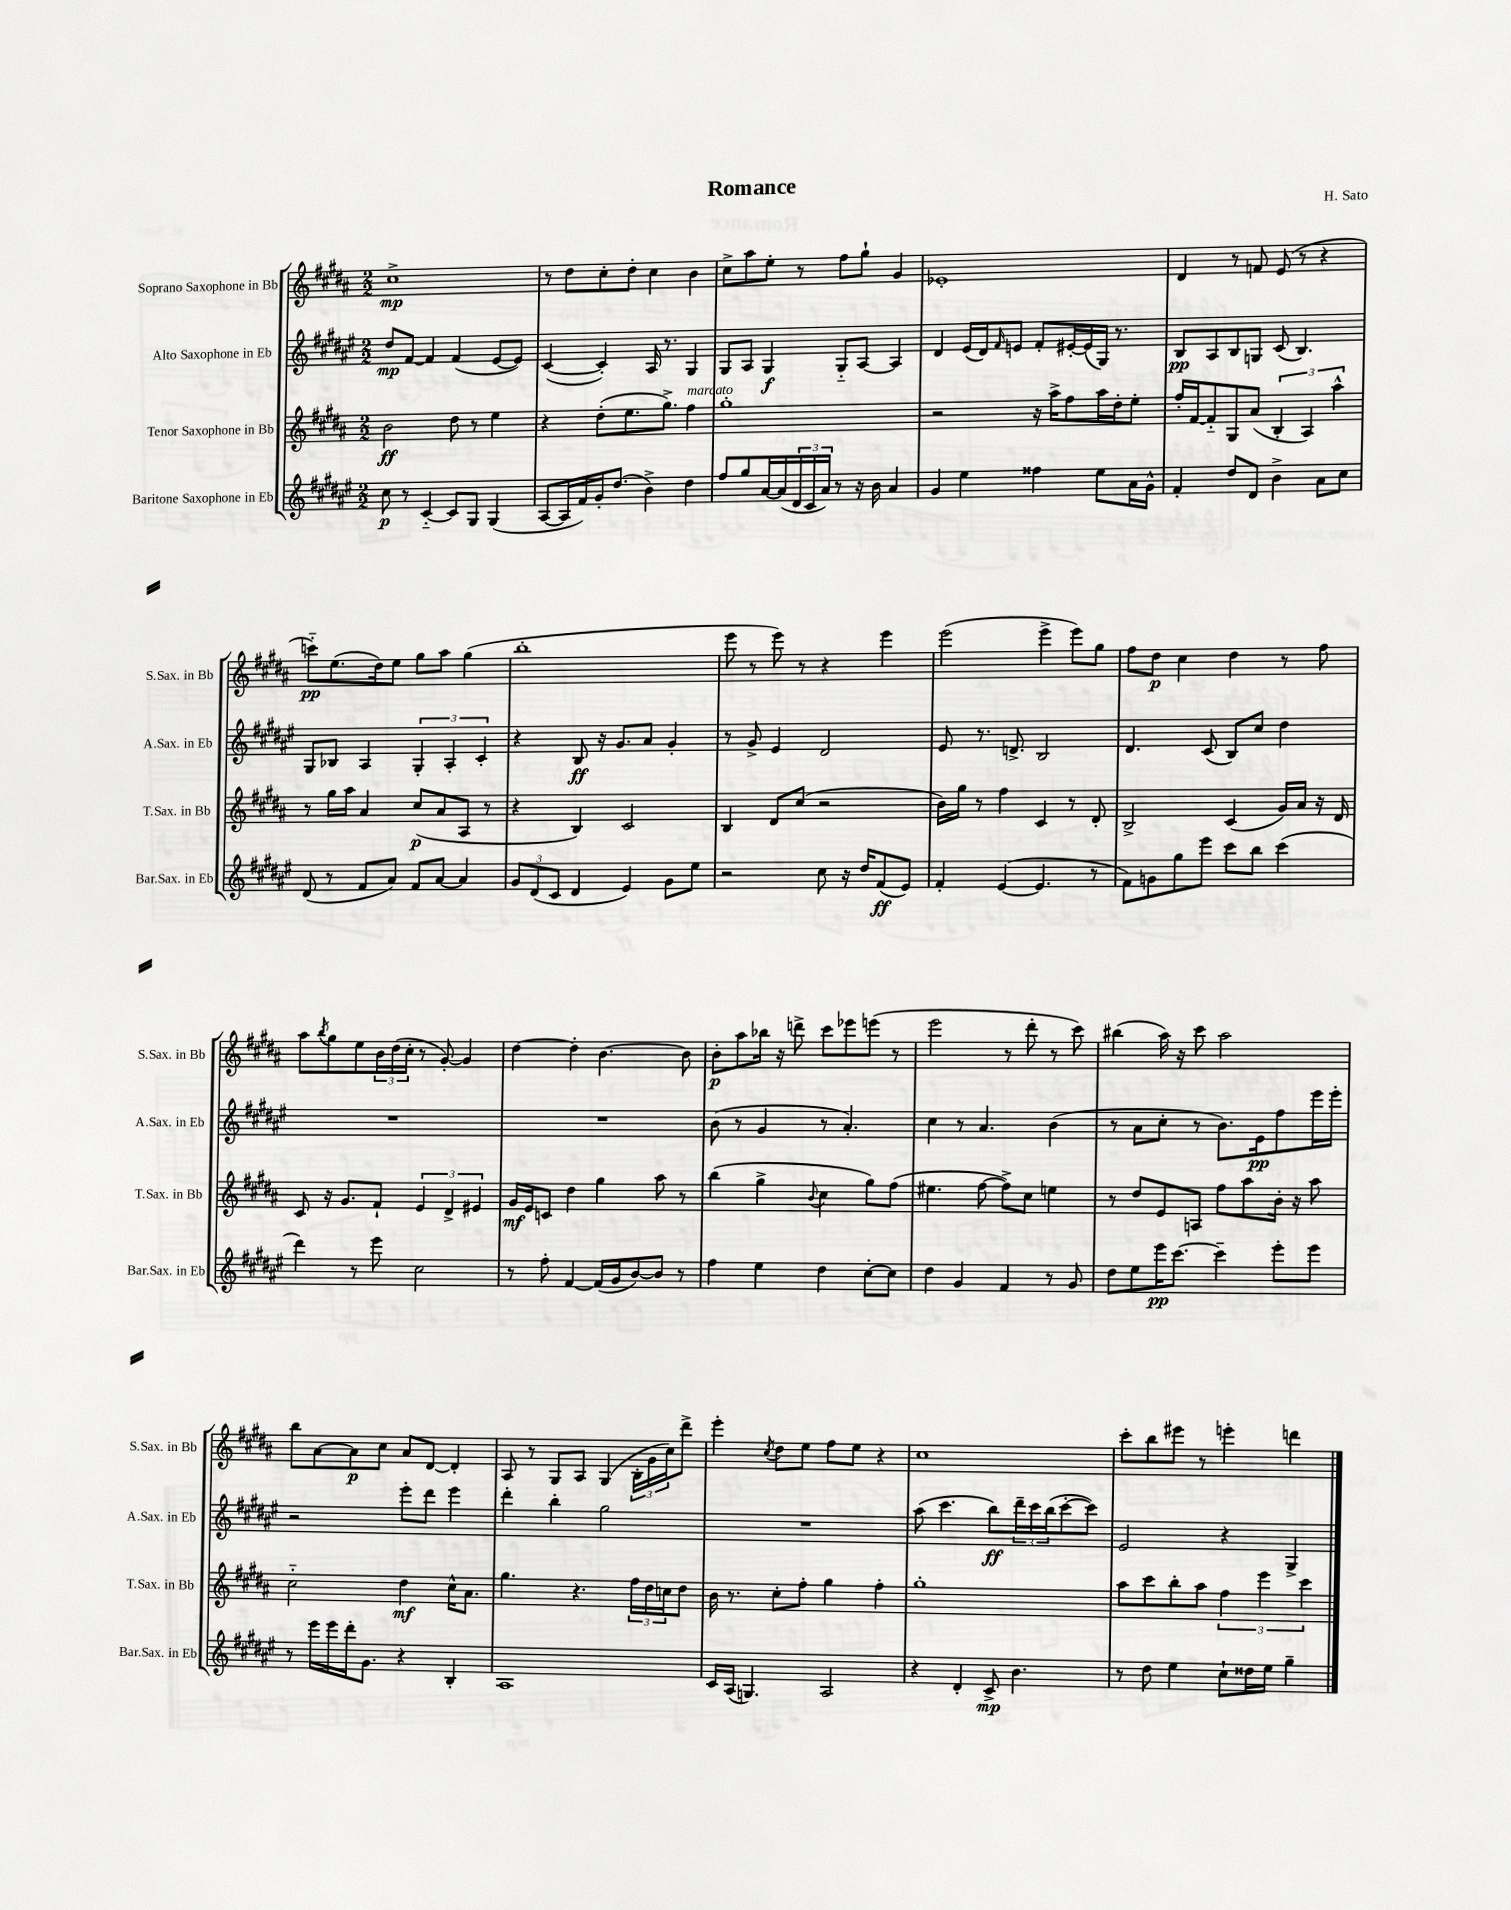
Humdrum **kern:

**kern	**kern	**kern	**kern
*staff4	*staff3	*staff2	*staff1
*clefG2	*clefG2	*clefG2	*clefG2
*k[f#c#g#d#a#e#]	*k[f#c#g#d#a#]	*k[f#c#g#d#a#e#]	*k[f#c#g#d#a#]
*M2/2	*M2/2	*M2/2	*M2/2
8cc#\	2b\	8dd#/L	1cc#^
8r	.	[8f#/J	.
[4c#'~/	.	4f#/]	.
8c#/]L	8dd#\	(4f#/	.
8G#/J	8r	.	.
(4G#/	4ee\	[8e#/L	.
.	.	8e#/]J)	.
=	=	=	=
[8A#/L	4r	([4c#/	8r
16A#/]L	.	.	8dd#\L
16f#/)	.	.	.
16g#'/J	(8dd#'\L	4c#'/])	8cc#'\
(8.dd#/J	.	.	.
.	8.ee\	.	8dd#'\J
4b^\)	.	16A#/	4cc#\
.	8.gg#^\J)	8.r	.
4dd#\	4ff#\	4G#/	4b\
=	=	=	=
8ff#/L	1gg#'	8G#/L	8cc#^\L
8gg#/	.	8A#/J	8aa#\
[16a#/L	.	4G#/	8ee'\J
(16a#/]	.	.	.
24d#/	.	.	8r
24c#/	.	.	.
24a#/JJ)	.	.	.
8r	.	8G#'~/L	8ff#\L
16r	.	[8A#/J	8gg#`\J
16b\	.	.	.
4a#/	.	4A#/]	4g#/
=	=	=	=
4g#/	2r	4d#/	1e-'
4ee#\	.	(16e#/LL	.
.	.	16d#/J)	.
.	.	16qqf#/	.
.	.	8e/J	.
4ff##\	16r	8f#'/L	.
.	16aa#^\LK	.	.
.	8ff#\	[16e#'/L	.
.	.	(16e#/]	.
8ee#\L	16aa#\L	16G#/JJ)	.
.	16dd#'\J	8.r	.
16a#\L	8ee'\J	.	.
16g#^^\JJ	.	.	.
=	=	=	=
4f#'/	16ff#'/LL	8B/L	4d#/
.	[16f#/J	.	.
.	8f#'~/]	8A#/	.
8dd#/L	8G#/	8B/	8r
8d#/J	(8a#/J	8G/J	8f/
4b^\	6B'/	(8c#/	(8e/
.	.	4.B/)	8r
.	6A#/)	.	.
8a#\L	.	.	4r
.	6aa#^^\	.	.
8cc#\J	.	.	.
=	=	=	=
(8d#/	8r	8G#/L	8ccc'~\L)
8r	16gg#\LL	8B-/J	(8.ee\
.	16aa#\JJ	.	.
8f#/L	4a#/	4A#/	.
.	.	.	16dd#\k)
8a#/J)	.	.	8ee\J
8f#/L	(8cc#/L	6G#'/	8gg#\L
[8a#/J	8a#/	.	8aa#\J
.	.	6A#'/	.
4a#/]	8A#/J	.	(4gg#\
.	.	6c#'/	.
.	8r	.	.
=	=	=	=
12g#/L	4r	4r	1bb'
(12d#/	.	.	.
12c#/J	.	.	.
4d#/	4B/)	8B/	.
.	.	16r	.
.	.	8.g#/L	.
4e#/)	2c#/	.	.
.	.	8a#/J	.
8g#\L	.	4g#'/	.
8ee#\J	.	.	.
=	=	=	=
2r	4B/	8r	8eee\
.	.	8g#^/	8r
.	8d#/L	4e#/	8eee\)
.	(8cc#/J	.	8r
8cc#\	2r	2d#/	4r
16r	.	.	.
16dd#/LK	.	.	.
(8f#/	.	.	4eee\
8e#/J)	.	.	.
=	=	=	=
4f#'/	16b\LL)	8e#/	(2eee\
.	16gg#\JJ	.	.
.	8r	8.r	.
([4e#/	4ff#\	.	.
.	.	8.d^/	.
4.e#/]	4c#/	2B/	4eee^\
.	8r	.	8eee\L)
8r	8d#'/	.	8gg#\J
=	=	=	=
8f#\L)	2B^/	4.d#/	8ff#\L
8g\	.	.	8dd#\J
8gg#\	.	.	4cc#\
8eee#\J	.	(8c#/	.
8ccc#\L	(4c#/	8B/L)	4dd#\
8bb\J	.	8cc#/J	.
(4ccc#\	16g#/LL)	4dd#\	8r
.	16a#/JJ	.	.
.	16r	.	8ff#\
.	16d#/	.	.
=	=	=	=
4ddd#\)	8c#/	1r	8aa#\L
.	.	.	8qbb/
.	16r	.	8gg#\
.	8.g#/L	.	.
8r	.	.	8ee\
8eee#\	8f#`/J	.	24b\L
.	.	.	(24dd#\
.	.	.	24cc#'\JJ
2cc#\	6e/	.	8r
.	.	.	[8g#'/)
.	6d#^/	.	.
.	.	.	4g#/]
.	6e#/	.	.
=	=	=	=
8r	16g#/LL	1r	[4dd#\
.	16e/J	.	.
8ff#'\	8c/J	.	.
[4f#/	4dd#\	.	4dd#'\]
(16f#/]LL	4gg#\	.	[4.b\
16g#/J	.	.	.
[8b/)	.	.	.
8b/]J	8aa#\	.	.
8r	8r	.	8b\]
=	=	=	=
4ff#\	(4bb\	(8b\	8b'\L
.	.	8r	8aa#\
4ee#\	4gg#^\	4g#/	16bb-\Jk
.	.	.	16r
.	.	.	8ddd^\
.	8qqb/	.	.
4dd#\	4cc#\	8r	8ccc#\L
.	.	4.a#'/)	8eee-\
[8cc#'\L	8gg#\L)	.	(8eee\J
8cc#\]J	(8ff#\J	.	8r
=	=	=	=
4dd#\	4.ee#\	4cc#\	2eee\
4g#/	.	8r	.
.	[8ff#\	4.a#/	.
4f#/	8ff#^\]L)	.	8r
.	8cc#\J	.	8ddd#'\
8r	4ee\	(4b\	8r
8g#/	.	.	8ccc#\)
=	=	=	=
8dd#\L	8r	8r	(4bb#\
8ee#\	8dd#/L	8a#\L	.
16eee#\K	8e/	8cc#'\J	16aa#\)
[8.ccc#\J	.	.	16r
.	8A/J	8r	8ccc#\
4ccc#~\]	8ff#\L	8.b\L)	2aa#\
.	8aa#\	.	.
.	.	16e#\k	.
8eee#'\L	16b'\Jk	8ff#\	.
.	16r	.	.
8eee#\J	8aa#\	16eee#\L	.
.	.	16eee#'\JJ	.
=	=	=	=
8r	2cc#'~\	2r	8bb\L
16eee#\LL	.	.	[8a#\
16eee#\	.	.	.
16ddd#'\J	.	.	8a#\]
8.g#\J	.	.	.
.	.	.	8cc#\J
4r	4dd#\	8eee#'\L	8a#/L
.	.	8ddd#\J	[8d#/J
4B'/	16cc#^^\LK	4eee#\	4d#'/]
.	8.a#\J	.	.
=	=	=	=
1A#	4.gg#\	4ddd#'\	8A#/
.	.	.	8r
.	.	4bb'\	8G#/L
.	4.r	.	8A#/J
.	.	2gg#\	(4G#/
.	24ff#\LL	.	24B'\LL
.	24dd#\	.	24g#\
.	24cc\J	.	24cc#\J)
.	8dd#\J	.	8ddd#^\J
=	=	=	=
16c#/LL	16b\	1r	4eee'\
(16A#/JJ	8.r	.	.
4.G/)	.	.	.
.	.	.	8qcc#/
.	8cc#'\L	.	8dd#\L
.	8ff#'\J	.	8ee\J
2A#/	4gg#\	.	8ff#\L
.	.	.	8ee\J
.	4ff#'\	.	4r
=	=	=	=
4r	1gg#'	(8aa#\	1cc#
.	.	4.ccc#\	.
4d#'/	.	.	.
8c#^/	.	8bb\L)	.
4.b\	.	24ddd#~\L	.
.	.	24ccc#\	.
.	.	(24bb\J	.
.	.	[8ccc#'\	.
.	.	8ccc#\]J)	.
=	=	=	=
8r	8aa#\L	2e#/	8ccc#'\L
8dd#\	8ccc#\	.	8bb\
4ee#\	8bb'\	.	8eee#\J
.	8aa#\J	.	8r
8cc#`\L	6ff#\	4r	4eee'\
16dd##\L	.	.	.
.	6eee\	.	.
16ee#\JJ	.	.	.
4gg#~\	.	4G#^/	4ddd\
.	6ccc#\	.	.
==	==	==	==
*-	*-	*-	*-
